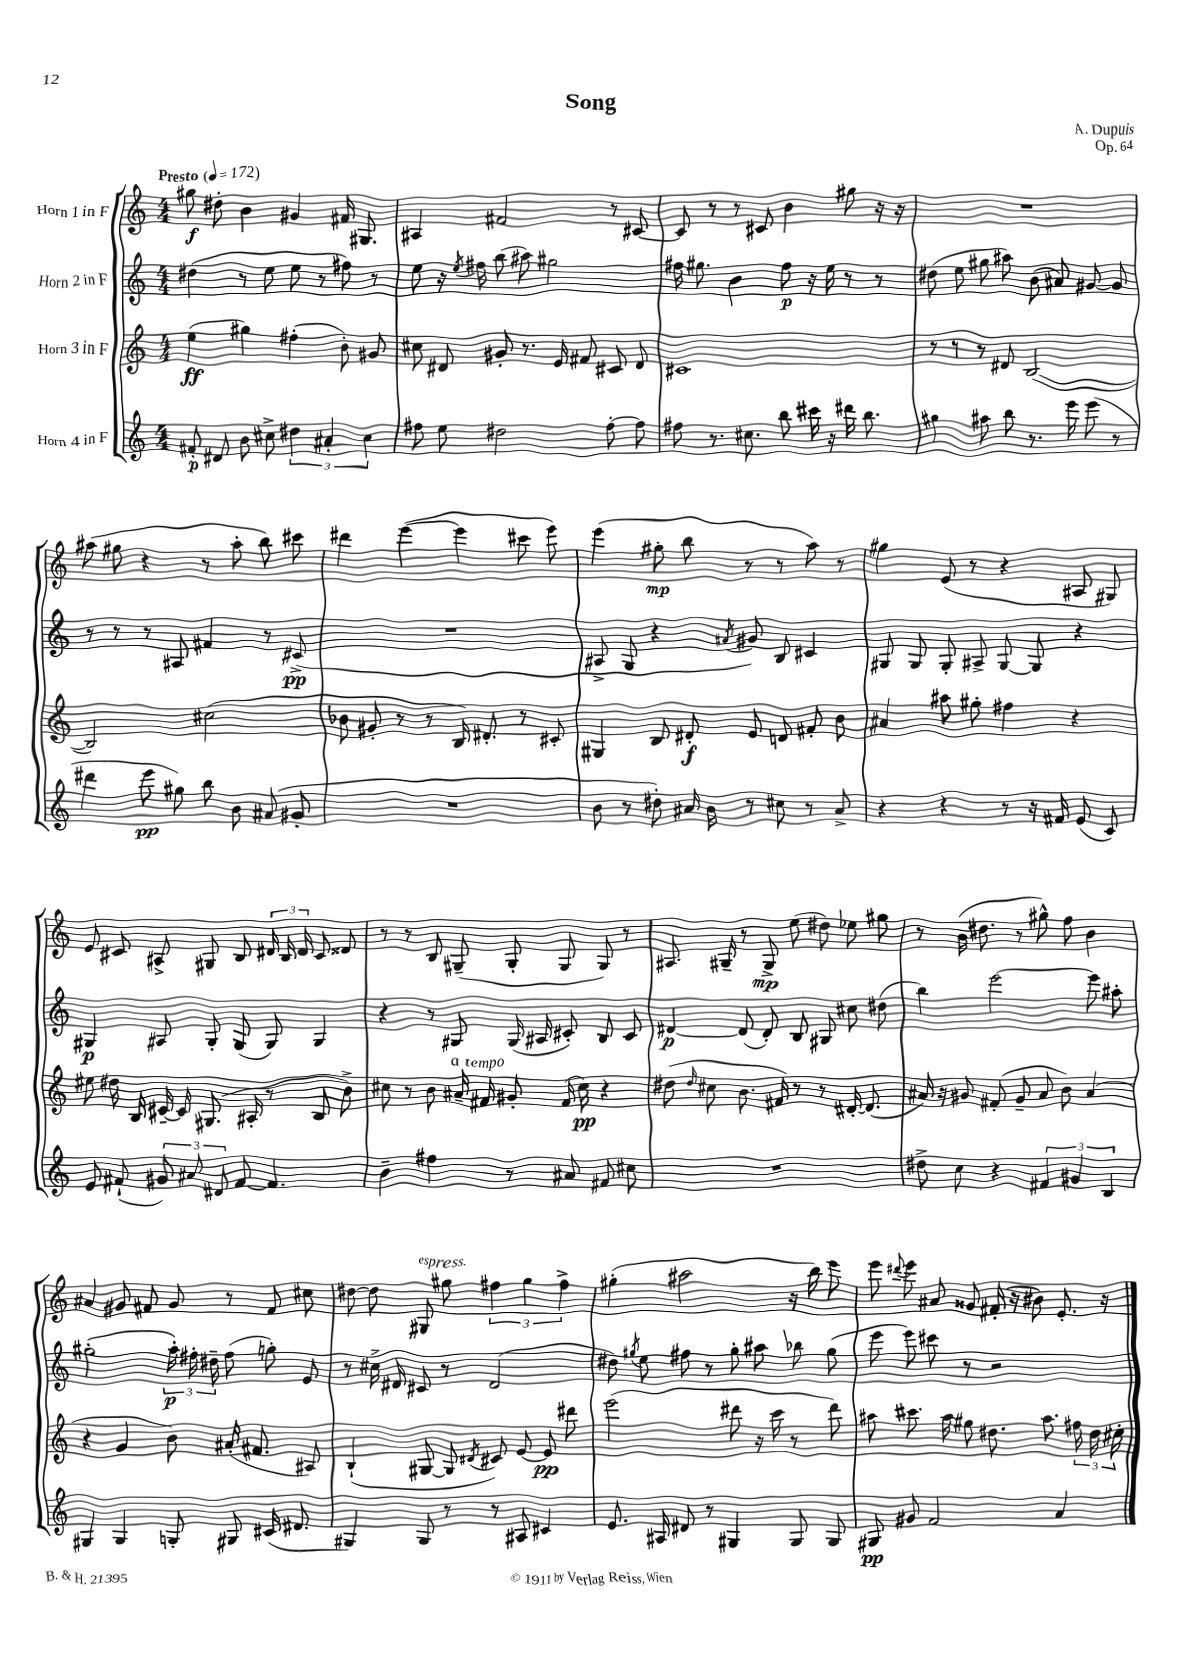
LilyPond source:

\header { title = "Song" composer = "A. Dupuis" opus = "Op. 64" }
<<
\new StaffGroup <<
\new Staff = "s0" \with { instrumentName = "Horn 1 in F" } {
    \clef treble \key c \major \numericTimeSignature \time 4/4 \tempo "Presto" 4 = 172
    \autoBeamOff gis''8\f dis''8-. b'4 gis'4 fis'16 gis8. |
    ais4 fis'2 r8 cis'8~ |
    cis'8 r8 r8 cis'8 b'4 gis''8 r16 r16 |
    R1 |
    ais''8( gis''8 r4 r8 ais''8-. b''8) cis'''8 |
    dis'''4 e'''4~( e'''4 cis'''8 e'''8) |
    e'''4( gis''8-.\mp b''8 r8 r8 a''8) r8 |
    gis''4 e'8( r8 r4 ais8 gis8) |
    e'8 cis'8 ais8-> gis8 b8 \tuplet 3/2 { dis'16 b16 dis'16 } cis'8 disis'8 |
    r8 r8 b8 gis8--( gis8-. gis8 gis8) r8 |
    ais8. gis16-- r8 gis8->\mp e''8( dis''8) ees''8 gis''8 |
    r8 b'16( dis''8. r8 gis''8-^) f''8 b'4 |
    ais'4 gis'8 fis'8 gis'8 r8 fis'8 cis''8 |
    dis''8~ dis''8 gis8^\markup { \italic "espress." } gis''8 \tuplet 3/2 { fis''4 gis''4 fis''4-> } |
    gis''4-.( ais''2 r16 b''16) e'''8 |
    e'''8 \appoggiatura { dis'''8 } e'''8 ais'8 gisis'8 fis'16-.( r16 bis'8) e'8.-. r16 \bar "|." |
}
\new Staff = "s1" \with { instrumentName = "Horn 2 in F" } {
    \clef treble \key c \major \numericTimeSignature \time 4/4
    \autoBeamOff dis''4( r8 e''8 e''8 r8 fis''8) r8 |
    e''8 r16 \acciaccatura { e''8 } fis''16 b''8( ais''8) gis''2 |
    fis''16 gis''8. b'4 fis''8\p r16 e''16 r8 r8 |
    dis''8( e''8 gis''8 ais''8) b'8( ais'8) gis'8~ gis'8 |
    r8 r8 r8 ais8 fis'4 r8 cis'8->\pp( |
    R1 |
    ais8-> g8 r4 \acciaccatura { ais'8 } gis'8) b8 cis'4 |
    gis8 gis8 gis8-. ais8-> gis8~ gis8 r4 |
    gis4\p ais8 gis8-. gis8( gis8) gis4 |
    r4 r8 gis8 gis16( ais16 cis'8-.) b8 cis'8 |
    dis'4~\p dis'8( dis'8-.) b8 gis8 cis''8 dis''8( |
    b''4) e'''2~ e'''8 ais''8-. |
    gis''2-.( \tuplet 3/2 { a''16-.\p) fis''16-. dis''16-- } fis''8( g''8-.) e'8 |
    r8 cis''16-> dis'16 cis'8 r8 dis'2( |
    dis''8) \acciaccatura { gis''8 } e''8 fis''8 r8 gis''8-. ais''8 bes''8 gis''8( |
    e'''8 e'''8) cis'''8 r8 r2 \bar "|." |
}
\new Staff = "s2" \with { instrumentName = "Horn 3 in F" } {
    \clef treble \key c \major \numericTimeSignature \time 4/4
    \autoBeamOff e''4\ff( gis''4) fis''4-.( b'8-.) gis'8 |
    cis''8 dis'8 gis'8-. r8. e'16 fis'8 cis'8 dis'8 |
    cis'1 |
    r8 r8 r8 dis'8 b2~( |
    b2) cis''2( |
    bes'8 gis'8-. r8 r8 b16) dis'8.-. r8 cis'8-. |
    gis4 b8 dis'8-.\f e'8 d'8 fis'8-. b'8 |
    ais'4 ais''8 gis''8-. fis''4 r4 |
    eis''8 dis''16 b16 cis'16~-- cis'16 gis8.( ais16-. r8 b8 b'8->) |
    cis''8 r8 b'8 ais'16--^\markup { \italic "a tempo" } fis'16 gis'8-. fis'16( cis''16\pp) r4 |
    dis''8( \grace { dis''16 } cis''8 b'8. fis'16) r8 r8 dis'16~-. dis'8.( |
    ais'16) r16 gis'8 fis'8-.( gis'8-- ais'8 b'8) ais'4( |
    r4 g'4 b'8) ais'16-.( fis'8. ais8) |
    b4-!( gis8~ gis8 \acciaccatura { dis'8 } cis'8) e'8~ e'8\pp dis'''8 |
    e'''2( dis'''8 r16 c'''16 r8 dis'''8) |
    ais''8 cis'''8. ais''16 gis''8 dis''8. ais''8. \tuplet 3/2 { fis''16 dis''16 cis''16-. } \bar "|." |
}
\new Staff = "s3" \with { instrumentName = "Horn 4 in F" } {
    \clef treble \key c \major \numericTimeSignature \time 4/4
    \autoBeamOff fis'8-.\p dis'8 b'8 cis''8-> \tuplet 3/2 { dis''4 ais'4-. cis''4 } |
    fis''8 e''8 dis''2 fis''8~-. fis''8 |
    fis''8 r8. cis''8. b''8 cis'''16 r16 dis'''16 b''8. |
    gis''4 ais''8 b''8 r8. e'''16 e'''8( r8 |
    dis'''4 e'''8\pp gis''8) b''8 b'8 ais'8( gis'8-. |
    R1 |
    b'8 r8 dis''8-.) ais'16 b'16 r8 cis''8 r8 ais'8-> |
    r4 r4 r8 r16 fis'16 e'8( c'8) |
    e'8 fis'8-!( \tuplet 3/2 { gis'8) ais'8 dis'8 } fis'8~ fis'4. |
    b'4-- fis''4 r8 ais'8 fis'8 cis''8 |
    R1 |
    dis''8-> c''8 r4 \tuplet 3/2 { fis'4 gis'4 b4 } |
    gis4 gis4 g8-. gis8 cis'16( dis'8. |
    gis4) gis8 r8 r8 ais8 cis'4 |
    e'8. ais16 dis'8 r8 gis4 gis8 gis8 |
    gis8\pp gis'8 f'2 a'4 \bar "|." |
}
>>
>>
\layout { \context { \Score \remove "Bar_number_engraver" } }
